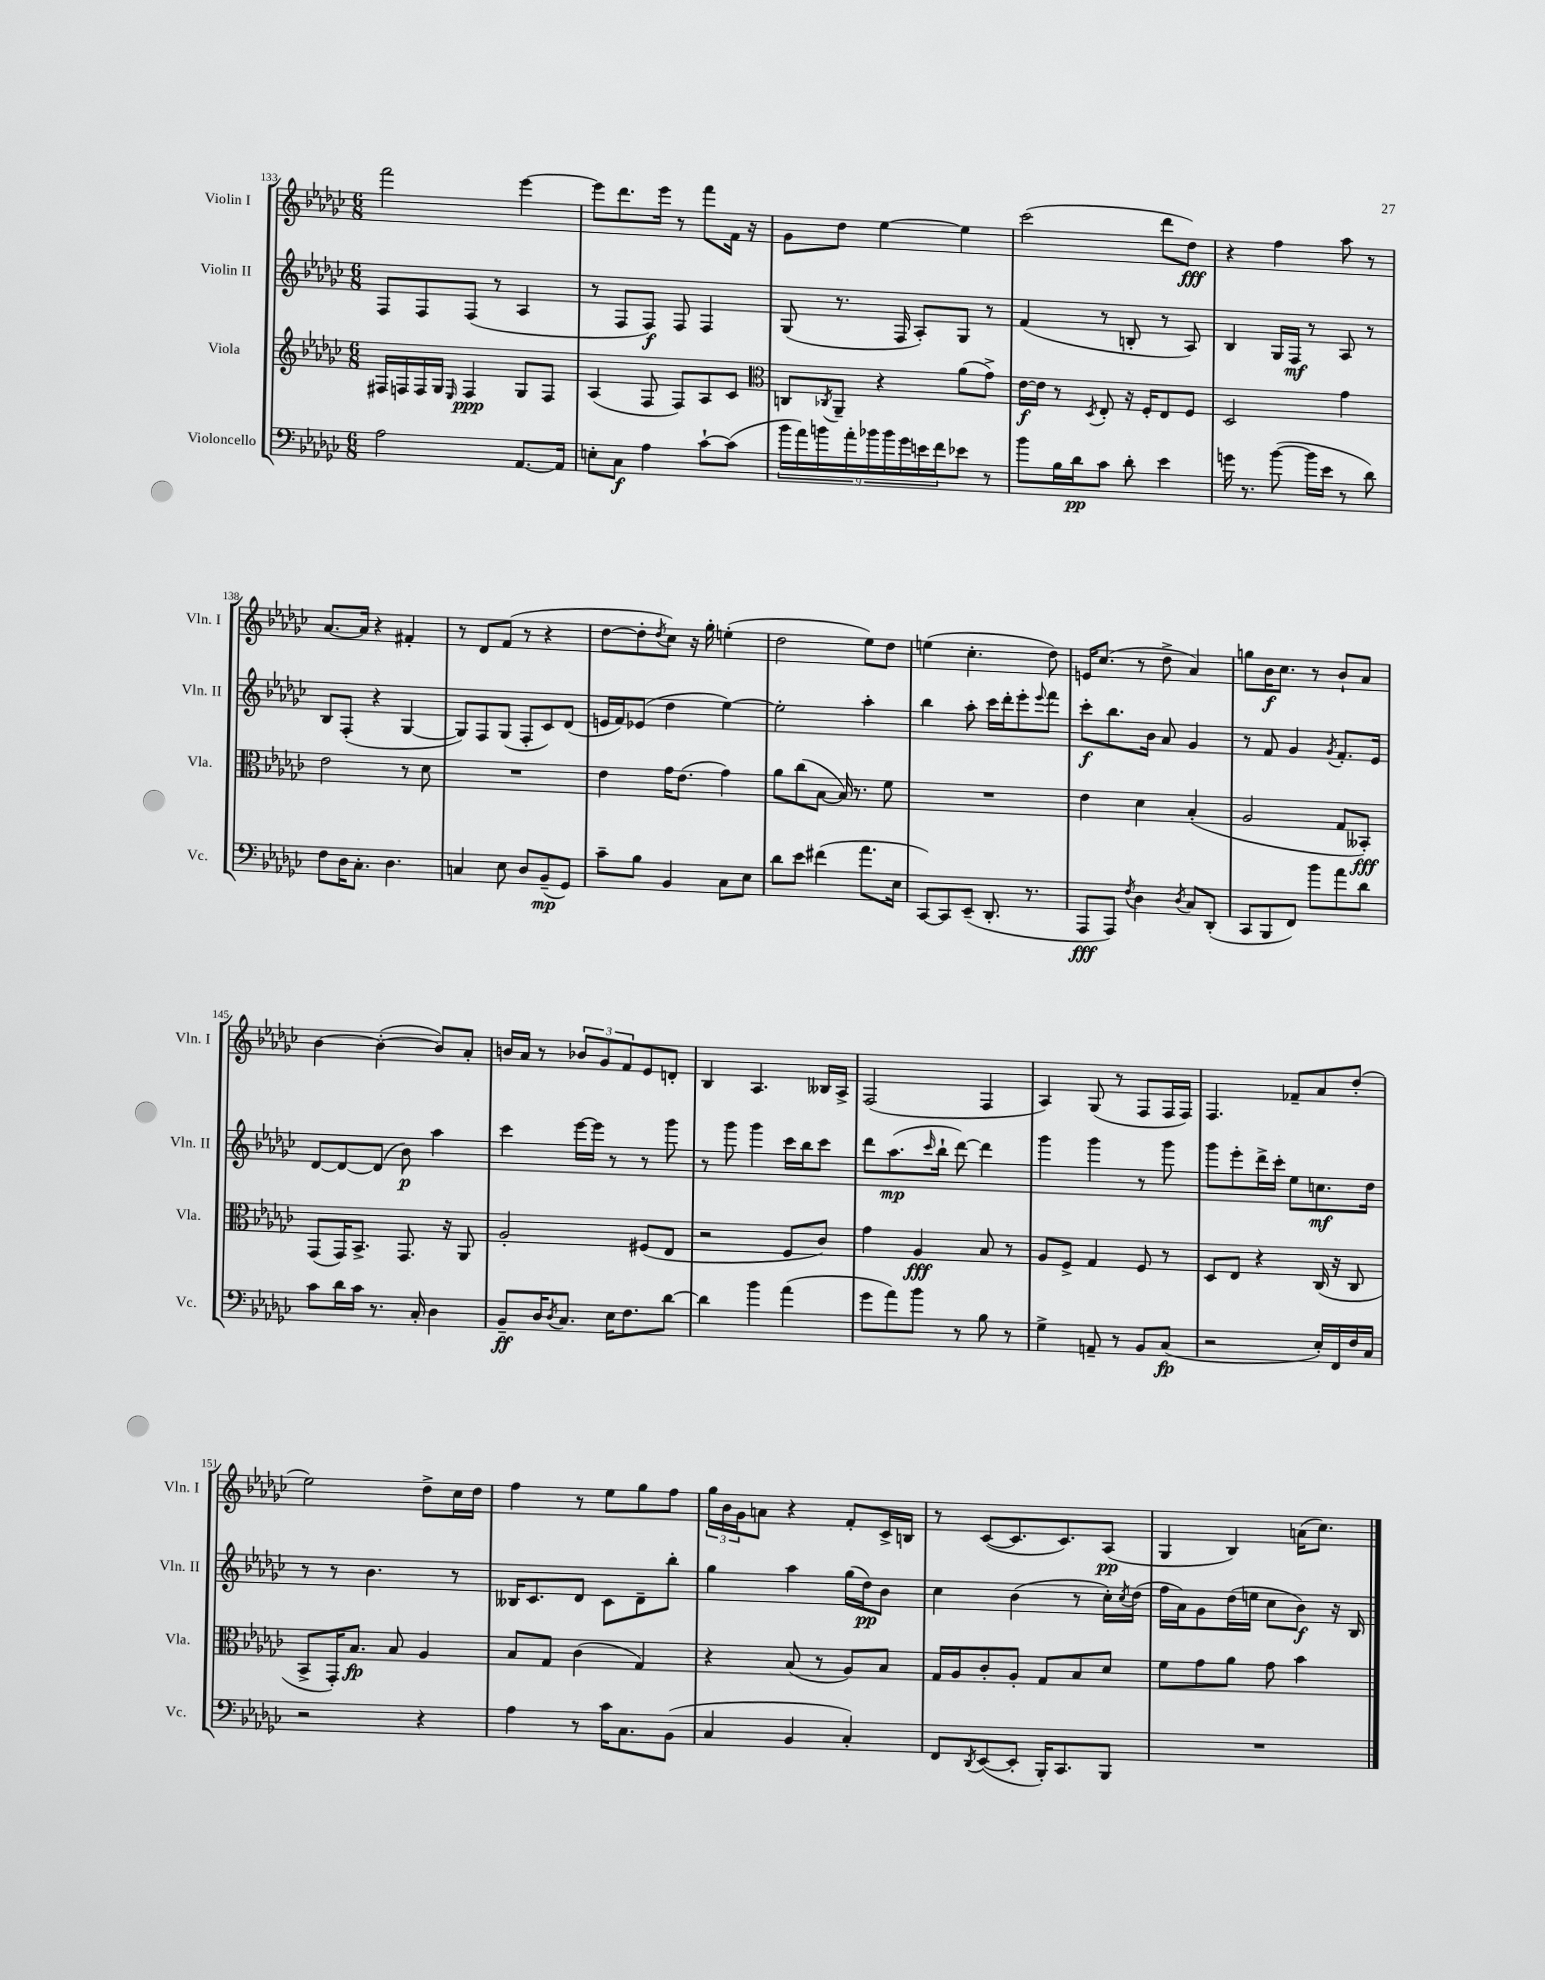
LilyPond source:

<<
\new StaffGroup <<
\new Staff = "s0" \with { instrumentName = "Violin I" shortInstrumentName = "Vln. I" } {
    \clef treble \key ges \major \numericTimeSignature \time 6/8
    f'''2 ees'''4~ |
    ees'''8 des'''8. ees'''16 r8 f'''8 f'16 r16 |
    ges'8 des''8 ees''4~ ees''4 |
    ces'''2( des'''8 des''8\fff) |
    r4 f''4 aes''8 r8 |
    aes'8.~ aes'16 r4 fis'4-. |
    r8 des'8 f'8( r8 r4 |
    des''8~ des''8-. \acciaccatura { des''8 } ces''8) r16 ges''16-. e''4-.( |
    des''2 ees''8) des''8 |
    e''4( ces''4.-. des''8) |
    e'16 ces''8.( r8 des''8-> aes'4) |
    g''8 bes'16\f ces''8. r8 bes'8-! aes'8 |
    bes'4~ bes'4~-.( bes'8) aes'8-. |
    b'16 aes'16 r8 \tuplet 3/2 { bes'8 ges'8 f'8 } ees'8 d'8-. |
    bes4 aes4. beses16 aes16-> |
    f2( f4 |
    aes4) ges8( r8 f8 f16 f16) |
    f4. fes'8-- aes'8 des''8-.( |
    ees''2) des''8-> ces''16 des''16 |
    f''4 r8 ees''8 ges''8 f''8 |
    \tuplet 3/2 { ges''16 bes'16 ges'16 } a'8 r4 f'8-. ces'16-> b16 |
    r8 ces'8~( ces'8. ces'8.) aes8\pp( |
    ges4 bes4) a'16( ces''8.) \bar "|." |
}
\new Staff = "s1" \with { instrumentName = "Violin II" shortInstrumentName = "Vln. II" } {
    \clef treble \key ges \major \numericTimeSignature \time 6/8
    f8 f8 f8( r8 aes4 |
    r8 f8 f8\f) f8 f4 |
    ges8( r8. f16 aes8-.) ges8 r8 |
    f'4( r8 b8-. r8 aes8) |
    bes4 ges16 f16\mf r8 aes8 r8 |
    bes8 f8-.( r4 ges4~ |
    ges8) f8 ges8( f8-. ces'8) des'8( |
    e'16 f'16) ees'8( des''4 ees''4~) |
    ees''2-. aes''4-. |
    bes''4 aes''8-. ces'''16 des'''16-. ees'''8-. \appoggiatura { ees'''8 } f'''8 |
    ces'''8-.\f bes''8. bes'16 aes'8 ges'4 |
    r8 f'8 ges'4 \acciaccatura { ges'8 } f'8.-. ees'16 |
    des'8~ des'8~ des'8( bes'8\p) aes''4 |
    ces'''4 ees'''16~ ees'''16 r8 r8 ges'''8 |
    r8 ges'''8 ges'''4 ces'''16 bes''16 ces'''8 |
    des'''8 aes''8.\mp( \grace { ces'''16 } bes''16-! des'''8~) des'''4 |
    ges'''4 ges'''4 r8 ges'''8 |
    ges'''8 ees'''8-. des'''16-> ces'''16-. ees''8 c''8.\mf des''16 |
    r8 r8 bes'4. r8 |
    beses16 ces'8. des'8 ces'8 des'8-- bes''8-. |
    ges''4 aes''4 ges''16( des''16\pp) bes'8 |
    ces''4 bes'4( r8 ces''16-.) \acciaccatura { ces''8 } des''16( |
    f''16 aes'16) ges'8 des''16( e''16 ces''8 bes'8\f) r16 bes16 \bar "|." |
}
\new Staff = "s2" \with { instrumentName = "Viola" shortInstrumentName = "Vla." } {
    \clef treble \key ges \major \numericTimeSignature \time 6/8
    fis16 f16 f16 ges16 \grace { ees16 } f4\ppp ges8 f8 |
    aes4( f8 f8) aes8 ces'8 |
    \clef alto c8 \acciaccatura { ces8 } aes,8-- r4 aes'8( ges'8->) |
    ees'16~\f ees'16 r8 \acciaccatura { des8 } ees8-. r16 f16-. ees8 f8 |
    des2 ges'4 |
    ees'2 r8 des'8 |
    R2. |
    ees'4 ges'16 ees'8.( ges'4) |
    aes'8 ces''8( bes8~ bes16) r8. f'8 |
    R2. |
    ees'4 des'4 bes4-.( |
    aes2 ges8 beses,8-.\fff) |
    ges,8( ges,16) bes,8.-> ges,8. r16 aes,8 |
    aes2-. fis8( ees8 |
    r2 f8 ces'8) |
    ges'4 aes4\fff bes8 r8 |
    aes8 f8-> ges4 f8 r8 |
    des8 ees8 r4 ces16( r16 ces8 |
    bes,8-> ges,16-.) bes8.\fp bes8 aes4 |
    bes8 ges8 ces'4( ges4) |
    r4 bes8( r8 aes8) bes8 |
    ges16 aes16 ces'8-. aes8-. ges8 bes8 des'8 |
    f'8 ges'8 aes'8 ges'8 bes'4 \bar "|." |
}
\new Staff = "s3" \with { instrumentName = "Violoncello" shortInstrumentName = "Vc." } {
    \clef bass \key ges \major \numericTimeSignature \time 6/8
    aes2 aes,8.~ aes,16 |
    e8-. ces8\f aes4 ces'8~-! ces'8( |
    \tuplet 9/8 { bes'16 aes'16) b'16 aes'16-. bes'16 bes'16 ges'16 e'16 f'16 } ees'8 r8 |
    bes'8 bes16 des'16\pp ces'8 des'8-. ees'4 |
    g'16 r8. bes'8~( bes'16 ees'16 r8 des'8) |
    f8 des16 ces8.-. des4. |
    c4 ees8 des8 bes,8--\mp( ges,8) |
    ces'8-- bes8 bes,4 ces8 ees8 |
    des'8 ees'8 fis'4( aes'8. ees16 |
    ces,8~) ces,8 ees,8--( des,8.-. r8. |
    aes,,8\fff aes,,8) \acciaccatura { f8 } des4 \acciaccatura { des8 } ces8 des,8-.( |
    ces,8 bes,,8 f,8) bes'8 aes'8 des'8 |
    ces'8 des'16 ces'16 r8. ces16-. des4 |
    bes,8--\ff des16 \acciaccatura { des8 } ces8. ees16 f8. des'8~ |
    des'4 bes'4 aes'4( |
    ges'8 aes'8) bes'8 r8 bes8 r8 |
    ges4-> a,8-- r8 bes,8 ces8\fp( |
    r2 ees16-.) f,16 f16 ces16 |
    r2 r4 |
    aes4 r8 ces'16 ces8. bes,8( |
    ces4 bes,4 ces4-.) |
    f,8 \acciaccatura { des,8 } ees,8~( ees,8-. bes,,16-.) ces,8. bes,,8 |
    R2. \bar "|." |
}
>>
>>
\layout { \context { \Score currentBarNumber = #133 } }
